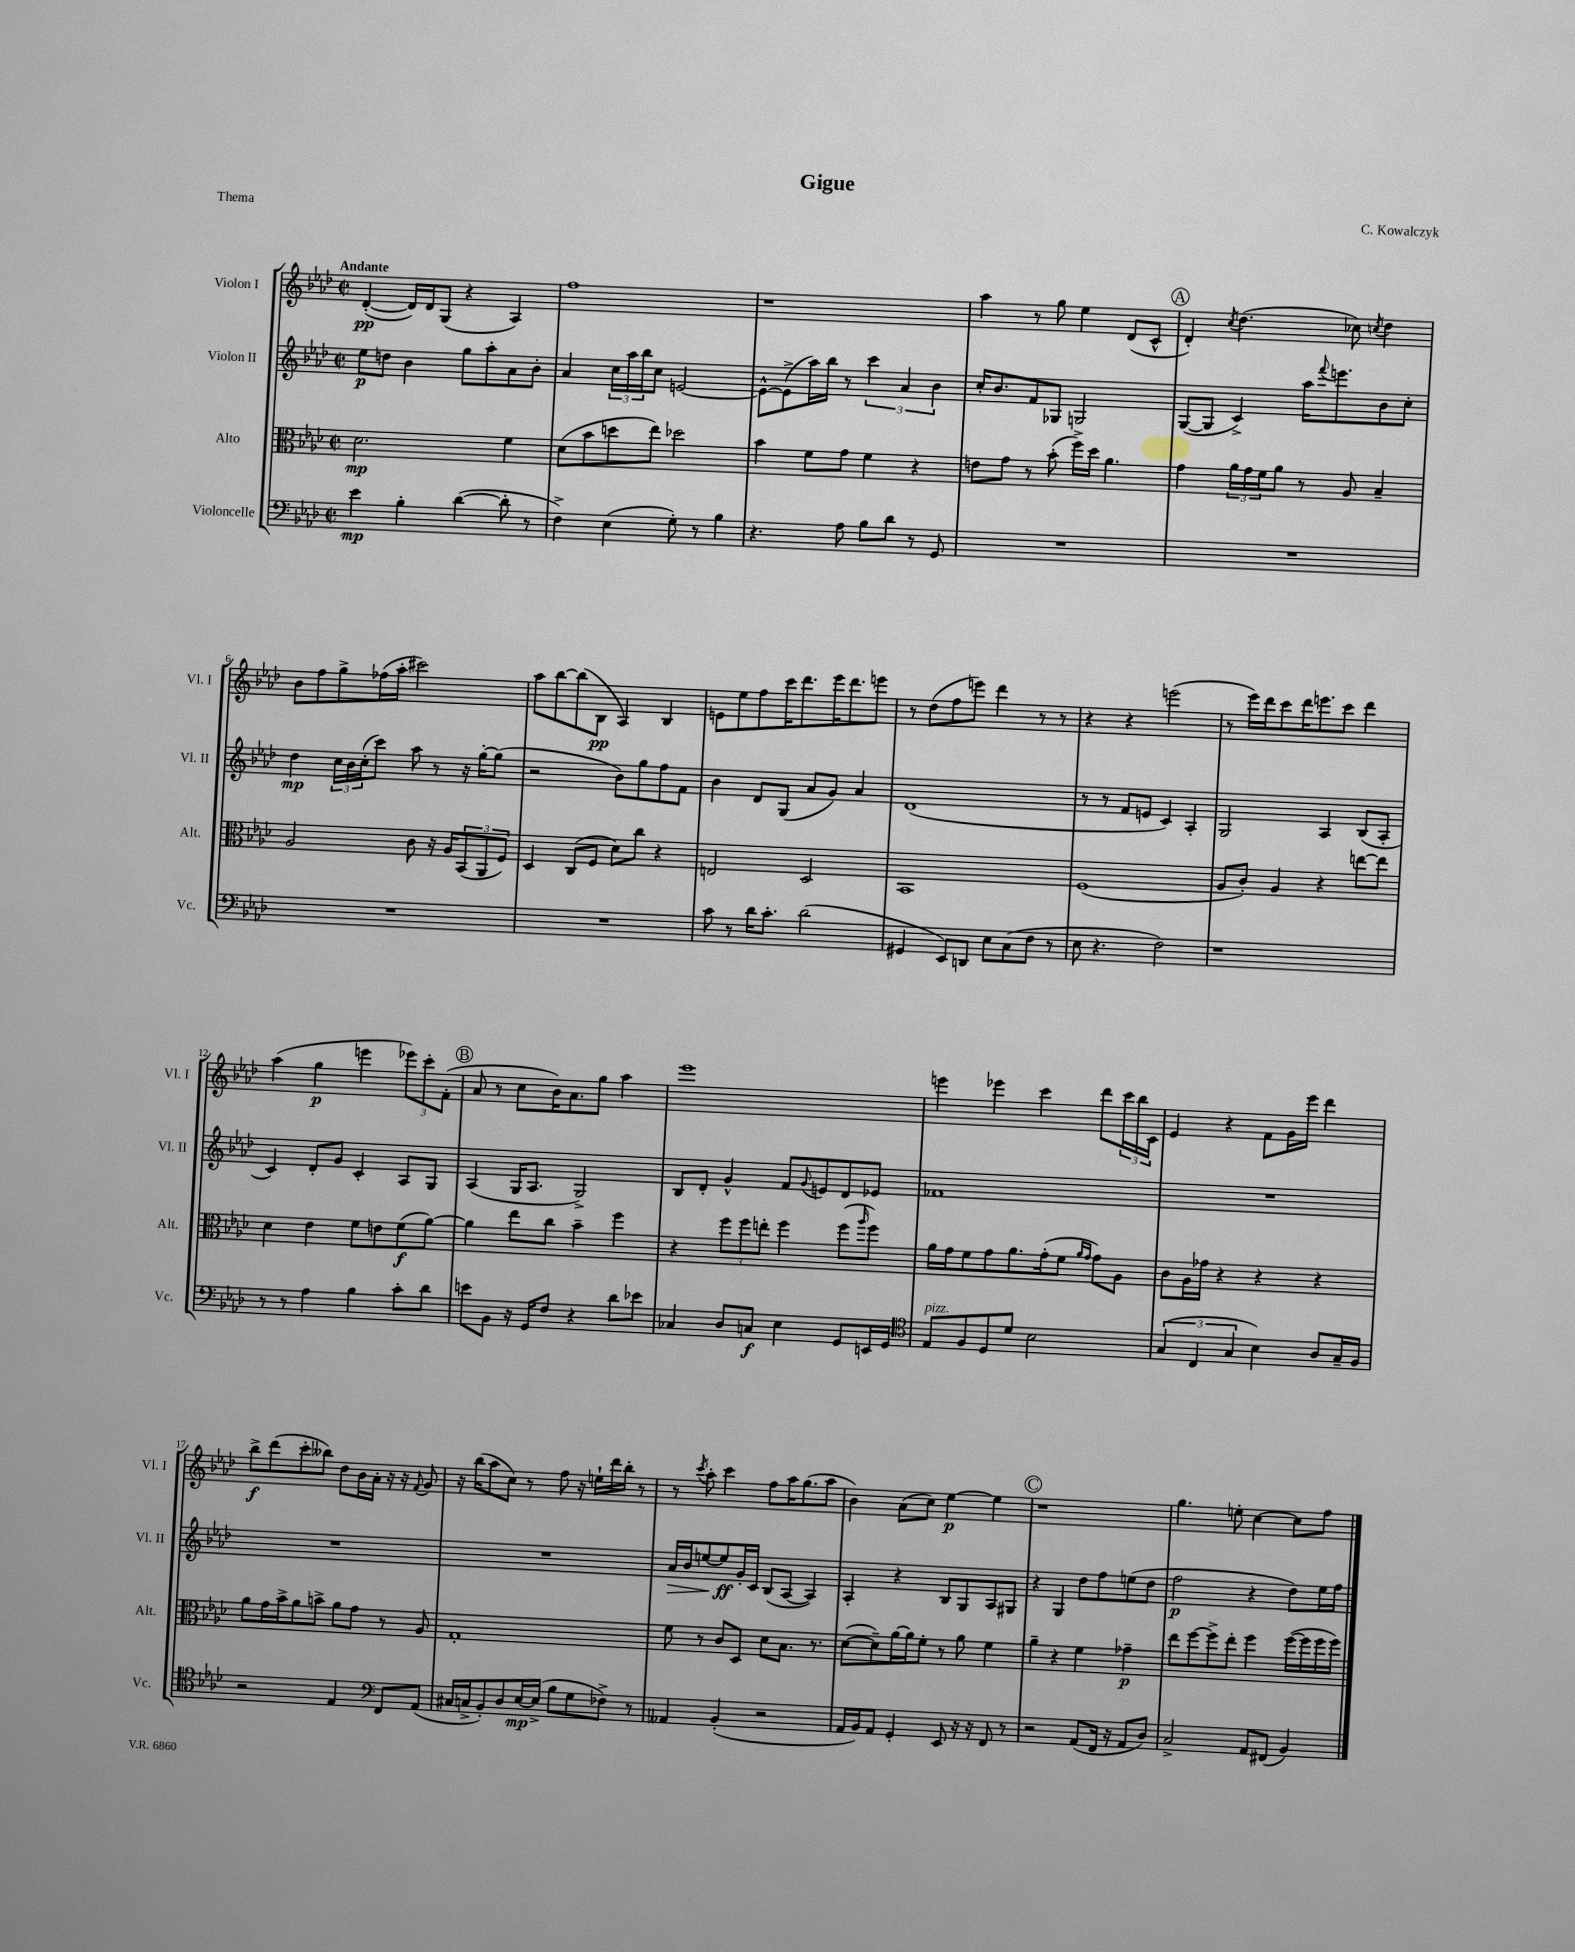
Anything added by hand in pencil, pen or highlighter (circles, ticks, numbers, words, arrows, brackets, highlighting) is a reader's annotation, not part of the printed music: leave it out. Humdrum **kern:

**kern	**dynam	**kern	**dynam	**kern	**dynam	**kern	**dynam
*part4	*part4	*part3	*part3	*part2	*part2	*part1	*part1
*staff4	*staff4	*staff3	*staff3	*staff2	*staff2	*staff1	*staff1
*I"Violoncelle	*	*I"Alto	*	*I"Violon II	*	*I"Violon I	*
*I'Vc.	*	*I'Alt.	*	*I'Vl. II	*	*I'Vl. I	*
*clefF4	*	*clefC3	*	*clefG2	*	*clefG2	*
*k[b-e-a-d-]	*	*k[b-e-a-d-]	*	*k[b-e-a-d-]	*	*k[b-e-a-d-]	*
*M2/2	*	*M2/2	*	*M2/2	*	*M2/2	*
*met(c|)	*	*met(c|)	*	*met(c|)	*	*met(c|)	*
=1	=1	=1	=1	=1	=1	=1	=1
!	!	!	!	!	!	!LO:TX:a:B:t=Andante	!
4e-\	mp	2.d-\	mp	8ee-\L	p	([4d-'/	pp
.	.	.	.	8ddn\J	.	.	.
4B-'\	.	.	.	4b-\	.	16d-/LL])	.
.	.	.	.	.	.	16d-/J	.
.	.	.	.	.	.	(8G/J	.
([4d-\	.	.	.	8gg\L	.	4r	.
.	.	.	.	8aa-'\	.	.	.
8d-'\]	.	4f\	.	8a-\	.	4A-/)	.
8r	.	.	.	8b-'\J	.	.	.
=2	=2	=2	=2	=2	=2	=2	=2
4F^\)	.	(8d-\L	.	4a-/	.	1ff	.
.	.	8b-\	.	.	.	.	.
(4E-\	.	8ddn\	.	24cc\LL	.	.	.
.	.	.	.	24aa-\	.	.	.
.	.	.	.	24bb-\J	.	.	.
.	.	8ee-\J)	.	8cc\J	.	.	.
8G'\)	.	2dd-X\	.	[2en/	.	.	.
8r	.	.	.	.	.	.	.
4B-\	.	.	.	.	.	.	.
=3	=3	=3	=3	=3	=3	=3	=3
4.r	.	4b-\	.	8e^^\L_	.	1r	.
.	.	.	.	(8e^\]	.	.	.
.	.	8f\L	.	16aa-\L)	.	.	.
.	.	.	.	16bb-\JJ	.	.	.
8A-\	.	8g\J	.	8r	.	.	.
8B-\L	.	4f\	.	6ccc\	.	.	.
8d-\J	.	.	.	.	.	.	.
.	.	.	.	6a-/	.	.	.
8r	.	4r	.	.	.	.	.
.	.	.	.	6b-\	.	.	.
8GG/	.	.	.	.	.	.	.
=4	=4	=4	=4	=4	=4	=4	=4
1r	.	8en\L	.	16cc'/KL	.	4aa-\	.
.	.	.	.	8.b-/	.	.	.
.	.	8g\J	.	.	.	.	.
.	.	8r	.	8f/	.	8r	.
.	.	(8b-'\	.	8G-X/J	.	8gg\	.
.	.	16ff^\LL)	.	2Gn/	.	4ee-\	.
.	.	16dd-\JJ	.	.	.	.	.
.	.	4.a-\	.	.	.	.	.
.	.	.	.	.	.	(8d-/L	.
.	.	.	.	.	.	8c^^/J	.
!!LO:REH:place=s1:t=A
=5	=5	=5	=5	=5	=5	=5	=5
1r	.	4g\	.	([8G/L	.	4d-'/)	.
.	.	.	.	8G/J]	.	.	.
.	.	.	.	.	.	8qcc/	.
.	.	24a-\LL	.	4c^/)	.	(4.dd-\	.
.	.	24g\	.	.	.	.	.
.	.	24f\J	.	.	.	.	.
.	.	8a-\J	.	.	.	.	.
.	.	8r	.	16aa-\KL	.	.	.
.	.	.	.	8qqfff/	.	.	.
.	.	.	.	8.eeen\	.	.	.
.	.	8A-/	.	.	.	8cc-X\)	.
.	.	.	.	.	.	8qccn/	.
.	.	4B-~/	.	8b-\	.	4dd-\	.
.	.	.	.	8cc'\J	.	.	.
!!LO:LB:g=z
=6	=6	=6	=6	=6	=6	=6	=6
1r	.	2A-/	.	4dd-\	mp	8b-\L	.
.	.	.	.	.	.	8ff\	.
.	.	.	.	24cc\LL	.	8gg^\	.
.	.	.	.	24b-\	.	.	.
.	.	.	.	(24cc'\J	.	.	.
.	.	.	.	8ccc\J)	.	(16ff-X\L	.
.	.	.	.	.	.	16aa-'\JJ	.
.	.	8c\	.	8aa-\	.	2ccc#X\)	.
.	.	16r	.	8r	.	.	.
.	.	16A-/KL	.	.	.	.	.
.	.	(12BB-/	.	16r	.	.	.
.	.	.	.	[16gg'\KL	.	.	.
.	.	12AA-/	.	.	.	.	.
.	.	.	.	(8gg\J]	.	.	.
.	.	12F/J)	.	.	.	.	.
=7	=7	=7	=7	=7	=7	=7	=7
1r	.	4D-/	.	2r	.	8aa-\L	.
.	.	.	.	.	.	[8bb-\	.
.	.	(8C/L	.	.	.	(8bb-\]	.
.	.	8F/J	.	.	.	8B-\J	pp
.	.	8d-\L)	.	8b-\L)	.	4A-/)	.
.	.	8cc\J	.	8gg\	.	.	.
.	.	4r	.	8ff\	.	4B-/	.
.	.	.	.	8f\J	.	.	.
=8	=8	=8	=8	=8	=8	=8	=8
8c\	.	2En/	.	4b-\	.	8en\L	.
8r	.	.	.	.	.	8ee-\	.
16d-\KL	.	.	.	8d-/L	.	8ff\	.
8.c'\J	.	.	.	.	.	.	.
.	.	.	.	(8G/J	.	16ccc\K	.
.	.	.	.	.	.	8.ddd-\	.
(2d-\	.	2D-/	.	8a-/L	.	.	.
.	.	.	.	8g/J)	.	16eee-\K	.
.	.	.	.	.	.	8.ddd-\	.
.	.	.	.	4a-/	.	.	.
.	.	.	.	.	.	8eeen\J	.
=9	=9	=9	=9	=9	=9	=9	=9
4GG#X/	.	1BB-	.	(1d-	.	8r	.
.	.	.	.	.	.	(8dd-\L	.
8EE-/L)	.	.	.	.	.	8ff\	.
8DDn/J	.	.	.	.	.	8eeen\J)	.
8E-\L	.	.	.	.	.	4ddd-\	.
(8C\	.	.	.	.	.	.	.
8F\J	.	.	.	.	.	8r	.
8r	.	.	.	.	.	8r	.
=10	=10	=10	=10	=10	=10	=10	=10
8E-\	.	(1F	.	8r	.	4r	.
4.r	.	.	.	8r	.	.	.
.	.	.	.	8f/L	.	4r	.
.	.	.	.	8en/J	.	.	.
2F\)	.	.	.	4c/)	.	(2eeen\	.
.	.	.	.	4A-'/	.	.	.
=11	=11	=11	=11	=11	=11	=11	=11
1r	.	8A-/L	.	2G/	.	8r	.
.	.	8c'/J)	.	.	.	16eee-\LL)	.
.	.	.	.	.	.	16ddd-\J	.
.	.	4A-/	.	.	.	8ccc\	.
.	.	.	.	.	.	16ddd-\K	.
.	.	.	.	.	.	8.eeen\	.
.	.	4r	.	4A-/	.	.	.
.	.	.	.	.	.	8ccc\J	.
.	.	[8een\L	.	(8B-/L	.	4ddd-\	.
.	.	8ee\J]	.	8A-'/J	.	.	.
!!LO:LB:g=z
=12	=12	=12	=12	=12	=12	=12	=12
8r	.	4d-\	.	4c/)	.	(4aa-\	.
8r	.	.	.	.	.	.	.
4A-\	.	4e-\	.	8d-'/L	.	4gg\	p
.	.	.	.	8g/J	.	.	.
4B-\	.	8f\L	.	4c'/	.	4eeen\	.
.	.	8en\	.	.	.	.	.
8c'\L	.	(8f\	f	8A-/L	.	12eee-X\L)	.
.	.	.	.	.	.	12ccc'\	.
8d-\J	.	[8a-\J)	.	8G/J	.	.	.
.	.	.	.	.	.	(12f'\J	.
!!LO:REH:place=s1:t=B
=13	=13	=13	=13	=13	=13	=13	=13
8en\L	.	4a-\]	.	(4A-/	.	8a-/	.
8BB-\J	.	.	.	.	.	8r	.
16r	.	8ee-\L	.	16G/KL	.	8cc\L	.
16GG/KL	.	.	.	8.A-/J	.	.	.
8F/J	.	8cc\J	.	.	.	16b-\K)	.
.	.	.	.	.	.	8.a-\	.
4r	.	4b-~\	.	2G^/)	.	.	.
.	.	.	.	.	.	8gg\J	.
8d-\L	.	4ff\	.	.	.	4aa-\	.
8e-X\J	.	.	.	.	.	.	.
=14	=14	=14	=14	=14	=14	=14	=14
4C-X/	.	4r	.	8B-/L	.	1eee-	.
.	.	.	.	8d-'/J	.	.	.
8D-/L	.	12ff\L	.	4g^^/	.	.	.
.	.	12ff\	.	.	.	.	.
8Cn/J	f	.	.	.	.	.	.
.	.	12een'\J	.	.	.	.	.
4E-\	.	4ff\	.	8f/L	.	.	.
.	.	.	.	8qqg/	.	.	.
.	.	.	.	8en/	.	.	.
8GG/L	.	(8ff\L	.	8d-/	.	.	.
.	.	16qqaa-/	.	.	.	.	.
16EEn/L	.	8ff\J)	.	8e-X/J	.	.	.
16GG/JJ	.	.	.	.	.	.	.
=15	=15	=15	=15	=15	=15	=15	=15
*clefC4	*	*	*	*	*	*	*
!LO:TX:a:i:t=pizz.	!	!	!	!	!	!	!
8E-/L	.	16a-\LL	.	1f-X	.	4eeen\	.
.	.	16g\J	.	.	.	.	.
8F/	.	8f\	.	.	.	.	.
8D-/	.	8g\	.	.	.	4eee-X\	.
8d-/J	.	8.a-\	.	.	.	.	.
2B-\	.	.	.	.	.	4ccc\	.
.	.	(16g'\k	.	.	.	.	.
.	.	8f\J	.	.	.	.	.
.	.	16qqa-/LL	.	.	.	.	.
.	.	16qqg/JJ	.	.	.	.	.
.	.	8g\L)	.	.	.	8ddd-\L	.
.	.	8A-\J	.	.	.	24ccc\L	.
.	.	.	.	.	.	24bb-\	.
.	.	.	.	.	.	24c\JJ	.
=16	=16	=16	=16	=16	=16	=16	=16
(6G/	.	8c\L	.	1r	.	4e-/	.
.	.	16A-\L	.	.	.	.	.
6C/	.	.	.	.	.	.	.
.	.	16g-X\JJ	.	.	.	.	.
.	.	4r	.	.	.	4r	.
6G/	.	.	.	.	.	.	.
4B-\)	.	4r	.	.	.	8f\L	.
.	.	.	.	.	.	16g\L	.
.	.	.	.	.	.	16eee-\JJ	.
8A-/L	.	4r	.	.	.	4ddd-\	.
16G~/L	.	.	.	.	.	.	.
16F/JJ	.	.	.	.	.	.	.
!!LO:LB:g=z
=17	=17	=17	=17	=17	=17	=17	=17
2r	.	8a-\L	.	1r	.	8bb-^\L	f
.	.	16g\L	.	.	.	(8ddd-\	.
.	.	16b-^\J	.	.	.	.	.
.	.	8a-\	.	.	.	8ccc'\	.
.	.	8bn^\J	.	.	.	8bb--X\J)	.
4E-/	.	8a-\L	.	.	.	8dd-\L	.
.	.	8g\J	.	.	.	16b-\L	.
.	.	.	.	.	.	16a-'\JJ	.
*clefF4	*	*	*	*	*	*	*
8FF/L	.	8r	.	.	.	16r	.
.	.	.	.	.	.	16r	.
.	.	.	.	.	.	8qqf/	.
(8AA-/J	.	8A-/	.	.	.	8g/	.
=18	=18	=18	=18	=18	=18	=18	=18
16C#X/LL	.	1G'	.	1r	.	16r	.
16Cn^/J	.	.	.	.	.	(16bb-\KL	.
8BB-'/)	.	.	.	.	.	8aa-\	.
8D-/	.	.	.	.	.	8cc\J)	.
[16E-/L	mp	.	.	.	.	8r	.
(16E-^/JJ]	.	.	.	.	.	.	.
8B-\L	.	.	.	.	.	8ff\	.
8G\	.	.	.	.	.	16r	.
.	.	.	.	.	.	16een`\LL	.
8F-X^\J)	.	.	.	.	.	16ddd-\	.
.	.	.	.	.	.	16bb-'\JJ	.
8r	.	.	.	.	.	8r	.
=19	=19	=19	=19	=19	=19	=19	=19
!	!	!	!	!	!LO:HP:b	!	!
4AA--X/	.	8f\	.	16a-/LL	>	8r	.
.	.	.	.	16b-/J	.	.	.
.	.	.	.	.	.	8qccc/	.
.	.	8r	.	[8een/	.	8aa-'\	.
(4BB-'/	.	8c/L	.	8ee/]	ff	4ccc\	.
.	.	8D-/J	.	16g'/L	]	.	.
.	.	.	.	16c/JJ	.	.	.
2r	.	8d-\L	.	(8B-/L	.	8ff\L	.
.	.	8.B-\J	.	[8A-/J	.	16aa-\K	.
.	.	.	.	.	.	(8.gg\	.
.	.	.	.	4A-/])	.	.	.
.	.	8.r	.	.	.	.	.
.	.	.	.	.	.	8aa-\J	.
=20	=20	=20	=20	=20	=20	=20	=20
16AA-/LL	.	([8d-\L	.	4A-'/	.	4b-\)	.
16BB-/J)	.	.	.	.	.	.	.
8AA-/J	.	8d-~\])	.	.	.	.	.
4GG'/	.	[16a-\L	.	4r	.	(8a-\L	.
.	.	16a-\J]	.	.	.	.	.
.	.	8f'\J	.	.	.	8cc\J)	.
8EE-/	.	8r	.	8B-/L	.	[4ee-\	p
16r	.	8a-\	.	8G/	.	.	.
16r	.	.	.	.	.	.	.
8FF/	.	4f\	.	8A-/	.	4ee-\]	.
8r	.	.	.	8G#X/J	.	.	.
!!LO:REH:place=s1:t=C
=21	=21	=21	=21	=21	=21	=21	=21
2r	.	4a-~\	.	4r	.	1r	.
.	.	4r	.	4G/	.	.	.
(8AA-/L	.	4f\	.	8dd-\L	.	.	.
16FF/Jk	.	.	.	8ff\	.	.	.
16r	.	.	.	.	.	.	.
8AA-/L	.	4g-X~\	p	(8een\	.	.	.
8D-/J)	.	.	.	8dd-\J	.	.	.
=22	=22	=22	=22	=22	=22	=22	=22
2C^/	.	8ee-\L	.	2ff\	p	4.gg\	.
.	.	[8ff\	.	.	.	.	.
.	.	8ff^\]	.	.	.	.	.
.	.	8ee-'\J	.	.	.	8een'\	.
8AA-/L	.	4ff\	.	4r	.	[4cc\	.
(8FF#X/J	.	.	.	.	.	.	.
4BB-/)	.	([16ff\LL	.	8dd-\L)	.	8cc\L]	.
.	.	16ff\]	.	.	.	.	.
.	.	16ff\	.	16ee-\L	.	8ff\J	.
.	.	16ff\JJ)	.	16ff\JJ	.	.	.
==	==	==	==	==	==	==	==
*-	*-	*-	*-	*-	*-	*-	*-
